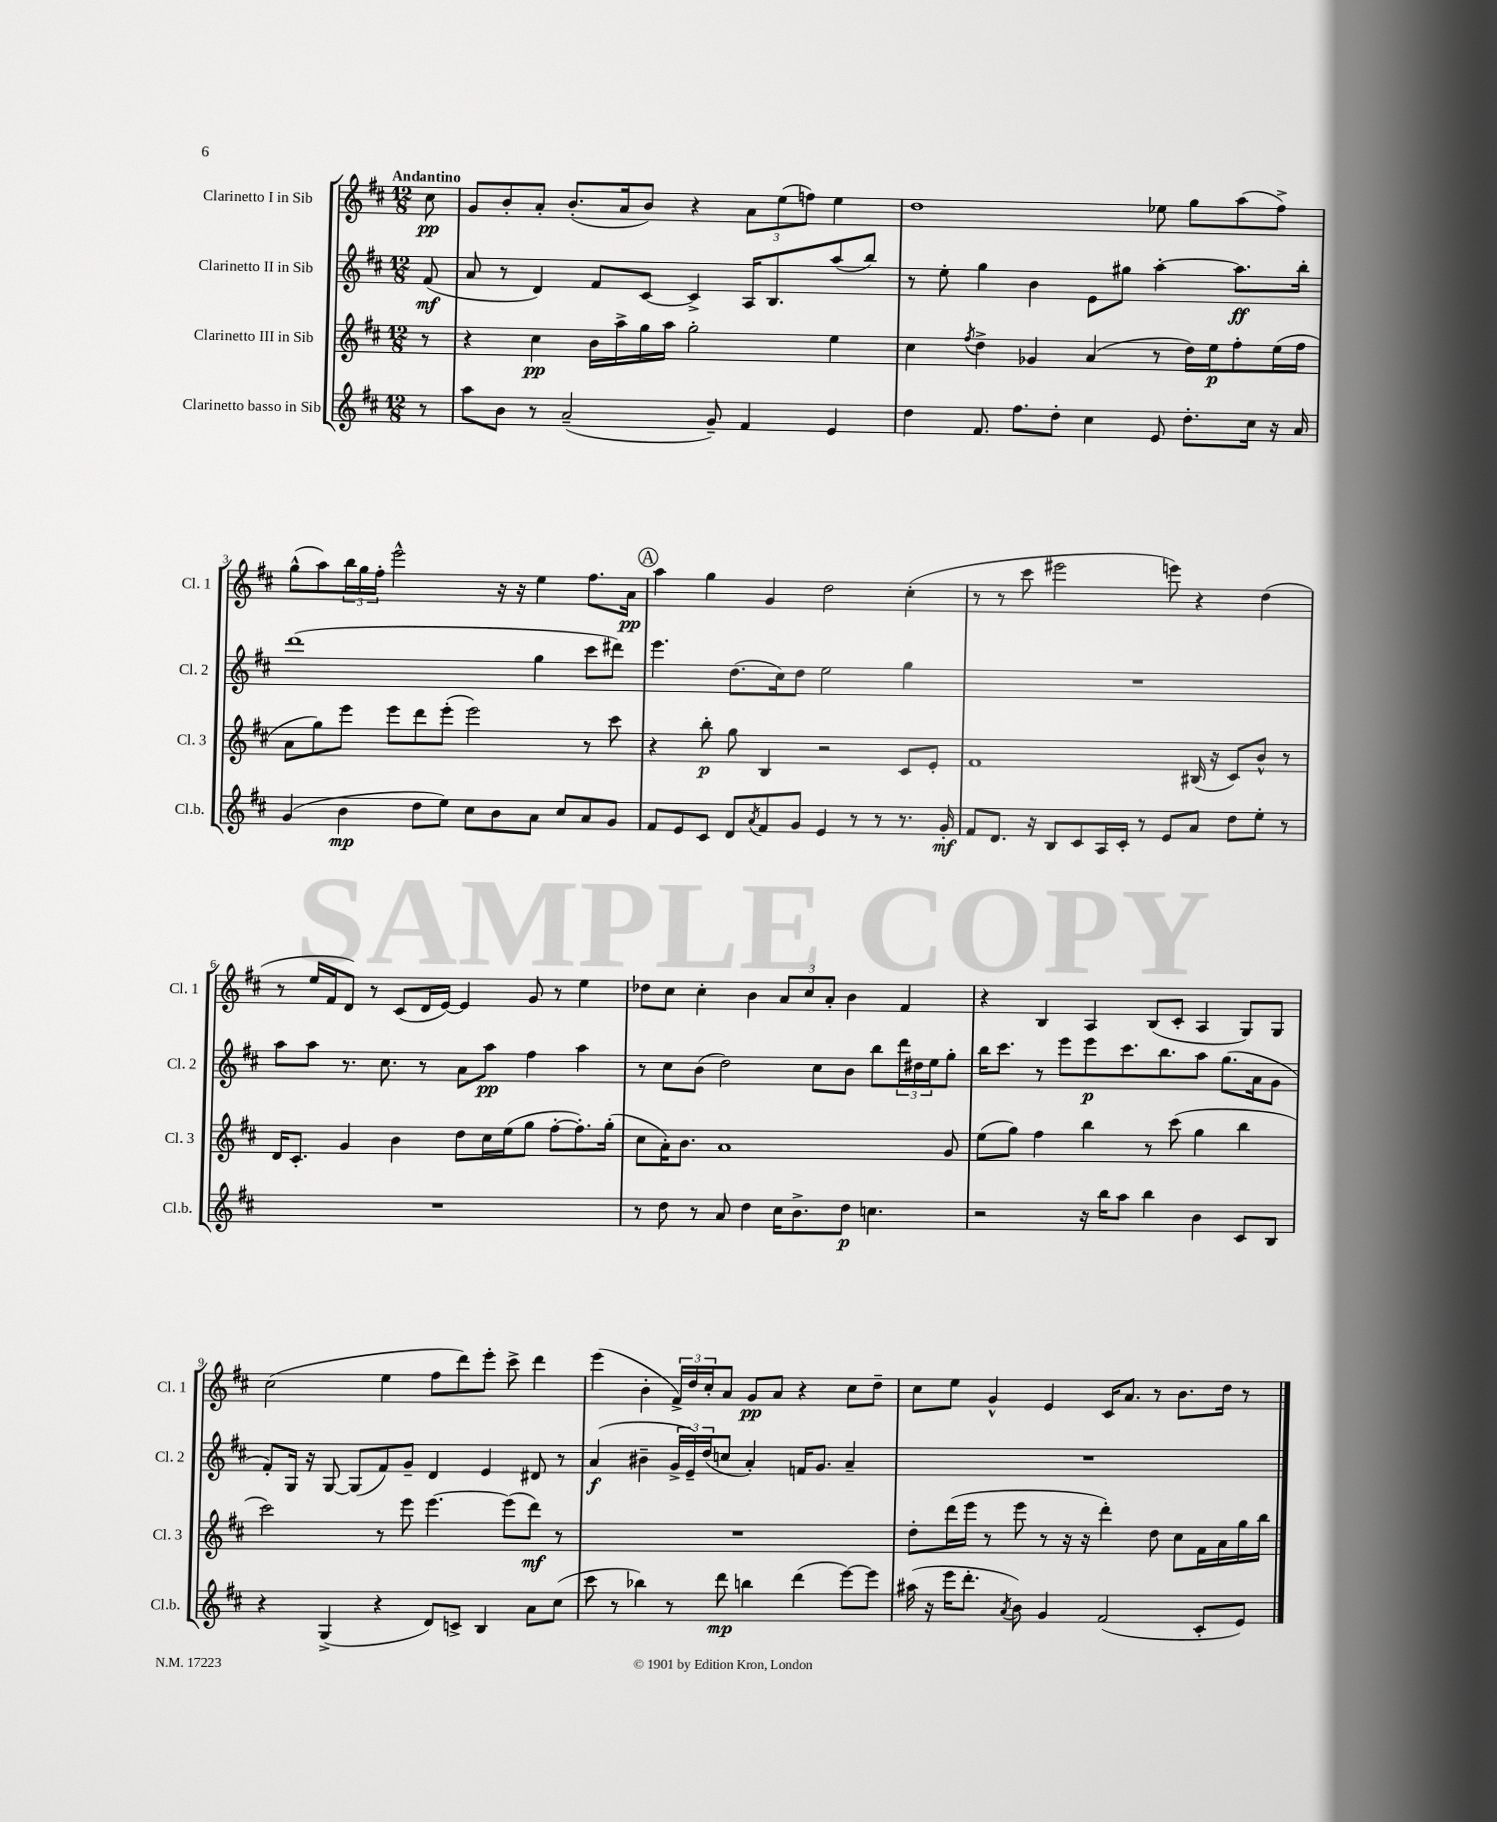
<<
\new StaffGroup <<
\new Staff = "s0" \with { instrumentName = "Clarinetto I in Sib" shortInstrumentName = "Cl. 1" } {
    \clef treble \key d \major \numericTimeSignature \time 12/8 \partial 8 \tempo "Andantino"
    cis''8\pp |
    g'8 b'8-. a'8-. b'8.-.( a'16 b'8) r4 \tuplet 3/2 { a'8 e''8( f''8) } e''4 |
    d''1 ees''8 g''8 a''8( fis''8->) |
    g''8-^( a''8) \tuplet 3/2 { b''16 g''16 fis''16-. } e'''2-^ r16 r16 e''4 fis''8. a'16\pp |
    \mark \markup { \circle "A" } a''4 g''4 g'4 d''2 cis''4-.( |
    r8 r8 cis'''8 eis'''2 e'''8) r4 d''4( |
    r8 e''16 fis'16 d'8) r8 cis'8( d'16 e'16~) e'4 g'8 r8 e''4 |
    des''8 cis''8 cis''4-. b'4 \tuplet 3/2 { a'8 cis''8 a'8-. } b'4 fis'4 |
    r4 b4 a4 b8( cis'8-. a4 g8) g8 |
    cis''2( e''4 fis''8 d'''8) e'''8-. cis'''8-> d'''4 |
    e'''4( b'4-. \tuplet 3/2 { fis'16->) d''16 cis''16-. } a'8 g'8\pp a'8 r4 cis''8 d''8-- |
    cis''8 e''8 g'4-^ e'4 cis'16 a'8. r8 b'8. d''16 r8 \bar "|." |
}
\new Staff = "s1" \with { instrumentName = "Clarinetto II in Sib" shortInstrumentName = "Cl. 2" } {
    \clef treble \key d \major \numericTimeSignature \time 12/8 \partial 8
    fis'8\mf( |
    a'8 r8 d'4) fis'8 cis'8~ cis'4-> a16 b8. a''8( b''8) |
    r8 e''8-. g''4 b'4 e'8 gis''8 a''4~-. a''8.\ff b''16-. |
    d'''1( g''4 cis'''8 dis'''8) |
    \mark \markup { \circle "A" } e'''4. d''8.( cis''16) d''8 e''2 g''4 |
    R1. |
    a''8 a''8 r8. cis''8. r8 a'8 a''8\pp fis''4 a''4 |
    r8 cis''8 b'8( d''2) cis''8 b'8 b''8 \tuplet 3/2 { d'''16 dis''16 e''16 } g''8-. |
    b''16 cis'''8. r8 e'''8 e'''8\p cis'''8. b''8. a''8 g''8.( a'16 g'8 |
    fis'8-.) g16 r16 g8~ g8( fis'8) g'8-- d'4 e'4 dis'8 r8 |
    a'4\f( bis'4-- \tuplet 3/2 { g'16-> e'16--) d''16( } c''8 a'4-.) f'16 g'8. a'4-- |
    R1. \bar "|." |
}
\new Staff = "s2" \with { instrumentName = "Clarinetto III in Sib" shortInstrumentName = "Cl. 3" } {
    \clef treble \key d \major \numericTimeSignature \time 12/8 \partial 8
    r8 |
    r4 cis''4\pp b'16 a''16-> g''16 a''16 g''2-. e''4 |
    cis''4 \acciaccatura { fis''8 } d''4-> ges'4 a'4( r8 d''16) e''16\p fis''8-. e''16( fis''16 |
    a'8 g''8) e'''8 e'''8 d'''8 e'''8-.( e'''2) r8 cis'''8 |
    \mark \markup { \circle "A" } r4 b''8-.\p g''8 b4 r2 cis'8 e'8-. |
    fis'1 bis16( r16 cis'8) b'8-^ r8 |
    d'16 cis'8.-. g'4 b'4 d''8 cis''16 e''16( g''8 fis''8~-. fis''8.-.) g''16-.( |
    cis''8 a'16-.) b'8. a'1 g'8 |
    e''8( g''8) fis''4 b''4 r8 cis'''8( g''4 b''4 |
    cis'''2) r8 e'''8 e'''4.~ e'''8( d'''8\mf) r8 |
    R1. |
    d''8-. d'''16( e'''16 r8 e'''8 r8 r16 r16 d'''4-.) d''8 cis''8 fis'16 a'16 g''16 b''16 \bar "|." |
}
\new Staff = "s3" \with { instrumentName = "Clarinetto basso in Sib" shortInstrumentName = "Cl.b." } {
    \clef treble \key d \major \numericTimeSignature \time 12/8 \partial 8
    r8 |
    a''8 b'8 r8 a'2--( g'8--) fis'4 e'4 |
    d''4 fis'8. fis''8. d''8-. cis''4 e'8 d''8.-. cis''16 r16 a'16 |
    g'4( b'4\mp d''8 e''8) cis''8 b'8 a'8 cis''8 a'8 g'8 |
    \mark \markup { \circle "A" } fis'8 e'8 cis'8 d'8 \acciaccatura { a'8 } fis'8 g'8 e'4 r8 r8 r8. g'16-.\mf |
    fis'8 d'8. r16 b8 cis'8 a16 cis'16-. r8 e'8 a'8 d''8 e''8-. r8 |
    R1. |
    r8 d''8 r8 a'8 d''4 cis''16 b'8.-> d''8\p c''4. |
    r2 r16 b''16 a''8 b''4 b'4 cis'8 b8 |
    r4 g4->( r4 d'8) c'8-> b4 a'8 cis''8( |
    cis'''8 r8 bes''4) r8 d'''8\mp b''4 d'''4( e'''8~) e'''8 |
    ais''16( r16 e'''16 d'''8.-. \acciaccatura { a'8 } b'8) g'4 fis'2( cis'8-. e'8) \bar "|." |
}
>>
>>
